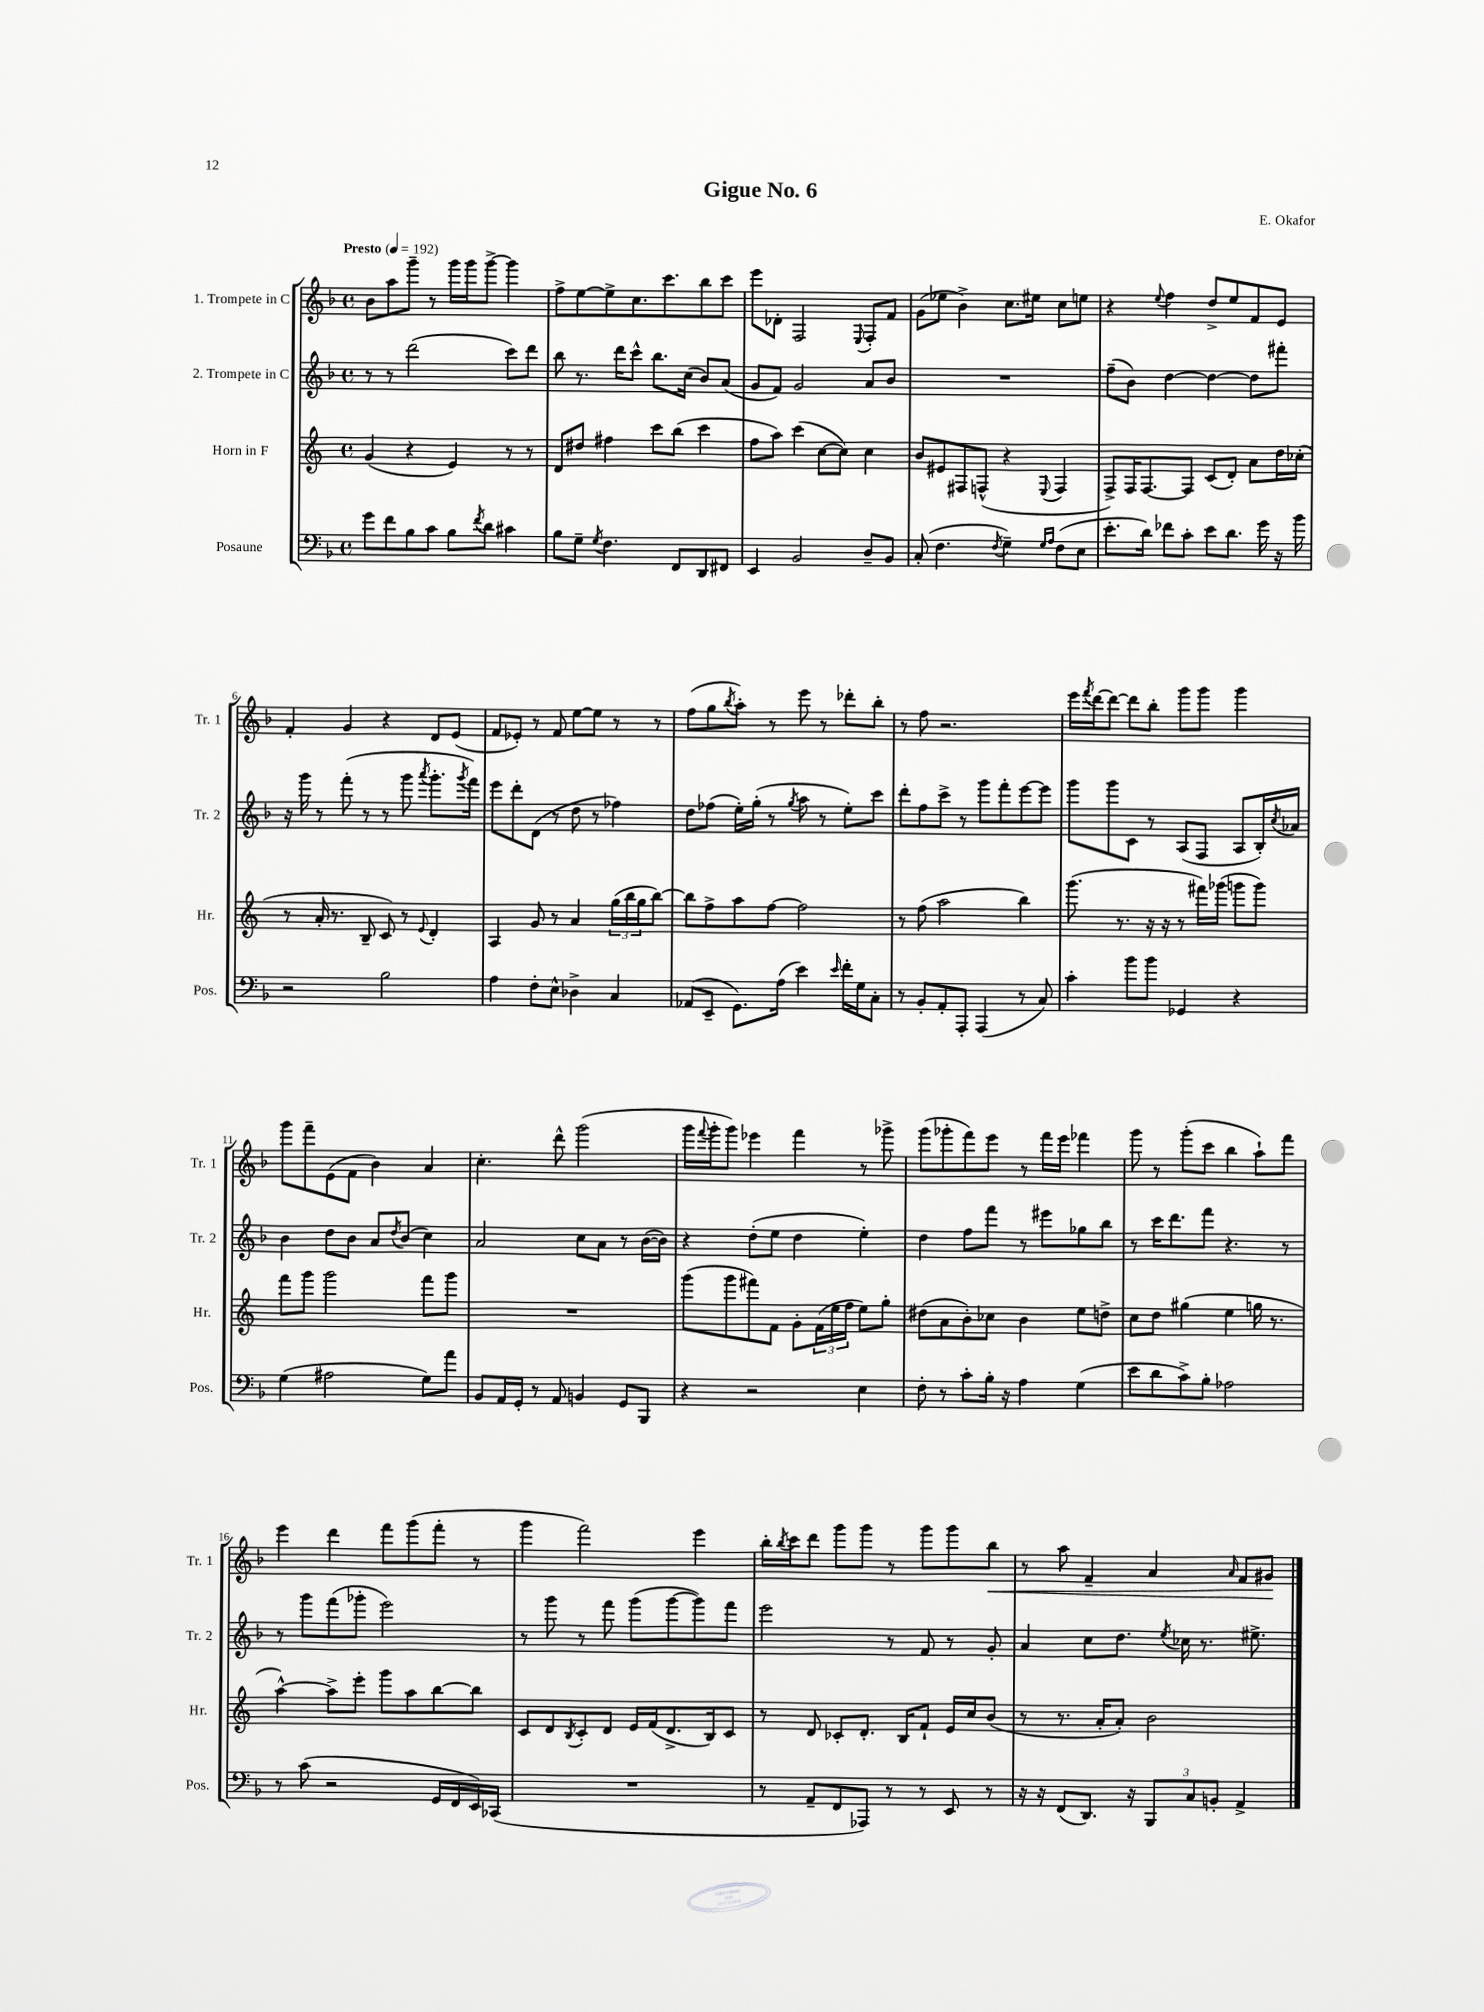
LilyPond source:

\header { title = "Gigue No. 6" composer = "E. Okafor" }
<<
\new StaffGroup <<
\new Staff = "s0" \with { instrumentName = "1. Trompete in C" shortInstrumentName = "Tr. 1" } {
    \clef treble \key f \major \defaultTimeSignature \time 4/4 \tempo "Presto" 4 = 192
    bes'8 a''8 g'''8-- r8 g'''16 g'''16 g'''8~-> g'''4 |
    f''8-> e''8~ e''8-> c''8. c'''8. bes''8 c'''8 |
    e'''8 des'8-. f2 \appoggiatura { e8 } f8-. f'8 |
    g'8( ees''8 bes'4->) c''8. eis''16 c''8 e''8 |
    r4 \appoggiatura { e''8 } f''4 d''8-> e''8 f'8 e'8 |
    f'4-. g'4 r4 d'8 e'8( |
    f'8 ees'8-.) r8 f'8 e''8~ e''8 r8 r8 |
    f''8( g''8 \acciaccatura { bes''8 } a''8-.) r8 e'''8 r8 des'''8-. bes''8-. |
    r8 f''8 r2. |
    e'''16 \acciaccatura { f'''8 } d'''16~ d'''8~ d'''8 bes''8-. g'''8 g'''8 g'''4 |
    g'''8 f'''8-- e'8( f'8 bes'4) a'4 |
    c''4.-. d'''8-^ g'''2( |
    g'''16 \appoggiatura { f'''8 } g'''16-. g'''8) ees'''4 f'''4 r8 ges'''8-> |
    g'''8( ges'''8-. f'''8) e'''8 r8 f'''16 e'''16 fes'''4 |
    g'''8 r8 g'''8-.( c'''8 bes''4 a''8-!) f'''8 |
    e'''4 d'''4 f'''8 g'''8( f'''8-. r8 |
    g'''4 f'''2) e'''4 |
    bes''16-. \acciaccatura { bes''8 } c'''16 d'''8 g'''8 g'''8 r8 g'''8 g'''8 bes''8\< |
    r8 a''8 f'4-- a'4 \grace { a'16 } f'8 gis'8\! \bar "|." |
}
\new Staff = "s1" \with { instrumentName = "2. Trompete in C" shortInstrumentName = "Tr. 2" } {
    \clef treble \key f \major \defaultTimeSignature \time 4/4
    r8 r8 d'''2( c'''8) d'''8 |
    bes''8 r8. d'''16 c'''8-^ bes''8. c''16( bes'8) a'8( |
    g'8 f'8) g'2 a'8 bes'8 |
    R1 |
    f''8--( bes'8) d''4~ d''4~ d''8 fis'''8-. |
    r16 g'''16 r8 f'''8-.( r8 r8 g'''8 \acciaccatura { a'''8 } g'''8.-. \acciaccatura { g'''8 } f'''16) |
    e'''8 d'''8-. d'8( r8 d''8 r8 fes''4) |
    d''8 fes''8( e''16-.) g''16-.( r8 \acciaccatura { g''8 } a''8 r8 e''8-.) c'''8 |
    d'''8-. f''8 c'''8-> r8 g'''8 f'''8-. e'''8~ e'''8 |
    g'''8 g'''8 c'8 r8 a8( f8 a8 bes16-.) \acciaccatura { c''8 } aes'16 |
    bes'4 d''8 bes'8 a'8 \acciaccatura { d''8 } bes'8( c''4) |
    a'2 c''8 a'8 r8 bes'16~( bes'16) |
    r4 d''8-.( e''8 d''4 e''4-.) |
    d''4 f''8 f'''8 r8 eis'''8 ges''8 bes''8 |
    r8 c'''16 d'''8. f'''8 r4. r8 |
    r8 g'''8 f'''8( ges'''8-. e'''2) |
    r8 g'''8 r8 f'''8 g'''8( g'''8~ g'''8) f'''8 |
    e'''2 r8 f'8 r8 g'8-. |
    a'4 c''8 d''8. \acciaccatura { e''8 } ces''16 r8. eis''8.-> \bar "|." |
}
\new Staff = "s2" \with { instrumentName = "Horn in F" shortInstrumentName = "Hr." } {
    \clef treble \key c \major \defaultTimeSignature \time 4/4
    g'4( r4 e'4) r8 r8 |
    d'8 dis''8 fis''4 c'''8 b''8( c'''4 |
    f''8 a''8) c'''4( c''8~ c''8) c''4 |
    b'8 eis'8 fis8 f8-^( r4 \appoggiatura { e8 } f4 |
    f8->) f16 f8.~ f8 c'8( d'8-.) a'8 d''16 ces''16-.( |
    r8 a'16-. r8. b8-- c'8) r8 \appoggiatura { e'8 } d'4-. |
    a4 g'8 r8 a'4 \tuplet 3/2 { g''16( b''16 g''16 } b''8~) |
    b''8 f''8-> a''8 f''8~ f''2 |
    r8 f''8( a''2 b''4) |
    g'''8.( r8. r16 r16 r8 fis'''16) ges'''16( g'''8 g'''8) |
    f'''8 g'''8 g'''2 f'''8 g'''8 |
    R1 |
    g'''8( g'''8 fis'''8) f'8 g'8-. \tuplet 3/2 { f'16( e''16 f''16 } e''8) g''8-. |
    dis''8( a'8 b'8-.) ces''8 b'4 e''8 d''8-> |
    c''8 d''8 gis''4( e''4 g''16 r8. |
    a''4~-^) a''8-> e'''8-. g'''8 a''8 b''8~ b''8 |
    c'8 d'8 \acciaccatura { b8 } c'8-. d'8 e'16 f'16( d'8.-> b16) c'8 |
    r8 d'8 ces'8-. d'8.-. b16 f'8-! e'16 c''16 b'8( |
    r8 r8. a'16-. a'8-.) b'2 \bar "|." |
}
\new Staff = "s3" \with { instrumentName = "Posaune" shortInstrumentName = "Pos." } {
    \clef bass \key f \major \defaultTimeSignature \time 4/4
    g'8 f'8 bes8 c'8 bes8 \acciaccatura { f'8 } d'8 cis'4 |
    bes8 g8-- \acciaccatura { g8 } f4. f,8 d,8 fis,8 |
    e,4 bes,2 d8-- bes,8 |
    c8-.( f4. \acciaccatura { f8 } g4--) \grace { g16 a16 } f8( e8 |
    e'8.-. d'16) fes'8 c'8-. e'8 d'8. g'16 r16 bes'16 |
    r2 bes2 |
    a4 f8-. e8-^ des4-> c4 |
    aes,8( e,8-- g,8.) a16( e'4) \grace { e'16 } f'16-. g16 c8-. |
    r8 bes,8-. a,8-. a,,8-. a,,4( r8 c8) |
    c'4-. bes'8 bes'8 ges,4 r4 |
    g4( ais2 g8) a'8 |
    bes,8 a,16 g,16-. r8 a,8 b,4 g,8 bes,,8 |
    r4 r2 e4 |
    f8-. r8 c'8-. bes16-. r16 a4 g4( |
    e'8 d'8 c'8->) bes8-. aes2 |
    r8 c'8( r2 g,16 f,16 e,16) ces,16( |
    R1 |
    r8 a,8-- f,8 aes,,8) r8 r8 e,8 r8 |
    r16 r16 f,8( d,8.) r16 \tuplet 3/2 { bes,,8 c8 b,8-. } a,4-> \bar "|." |
}
>>
>>
